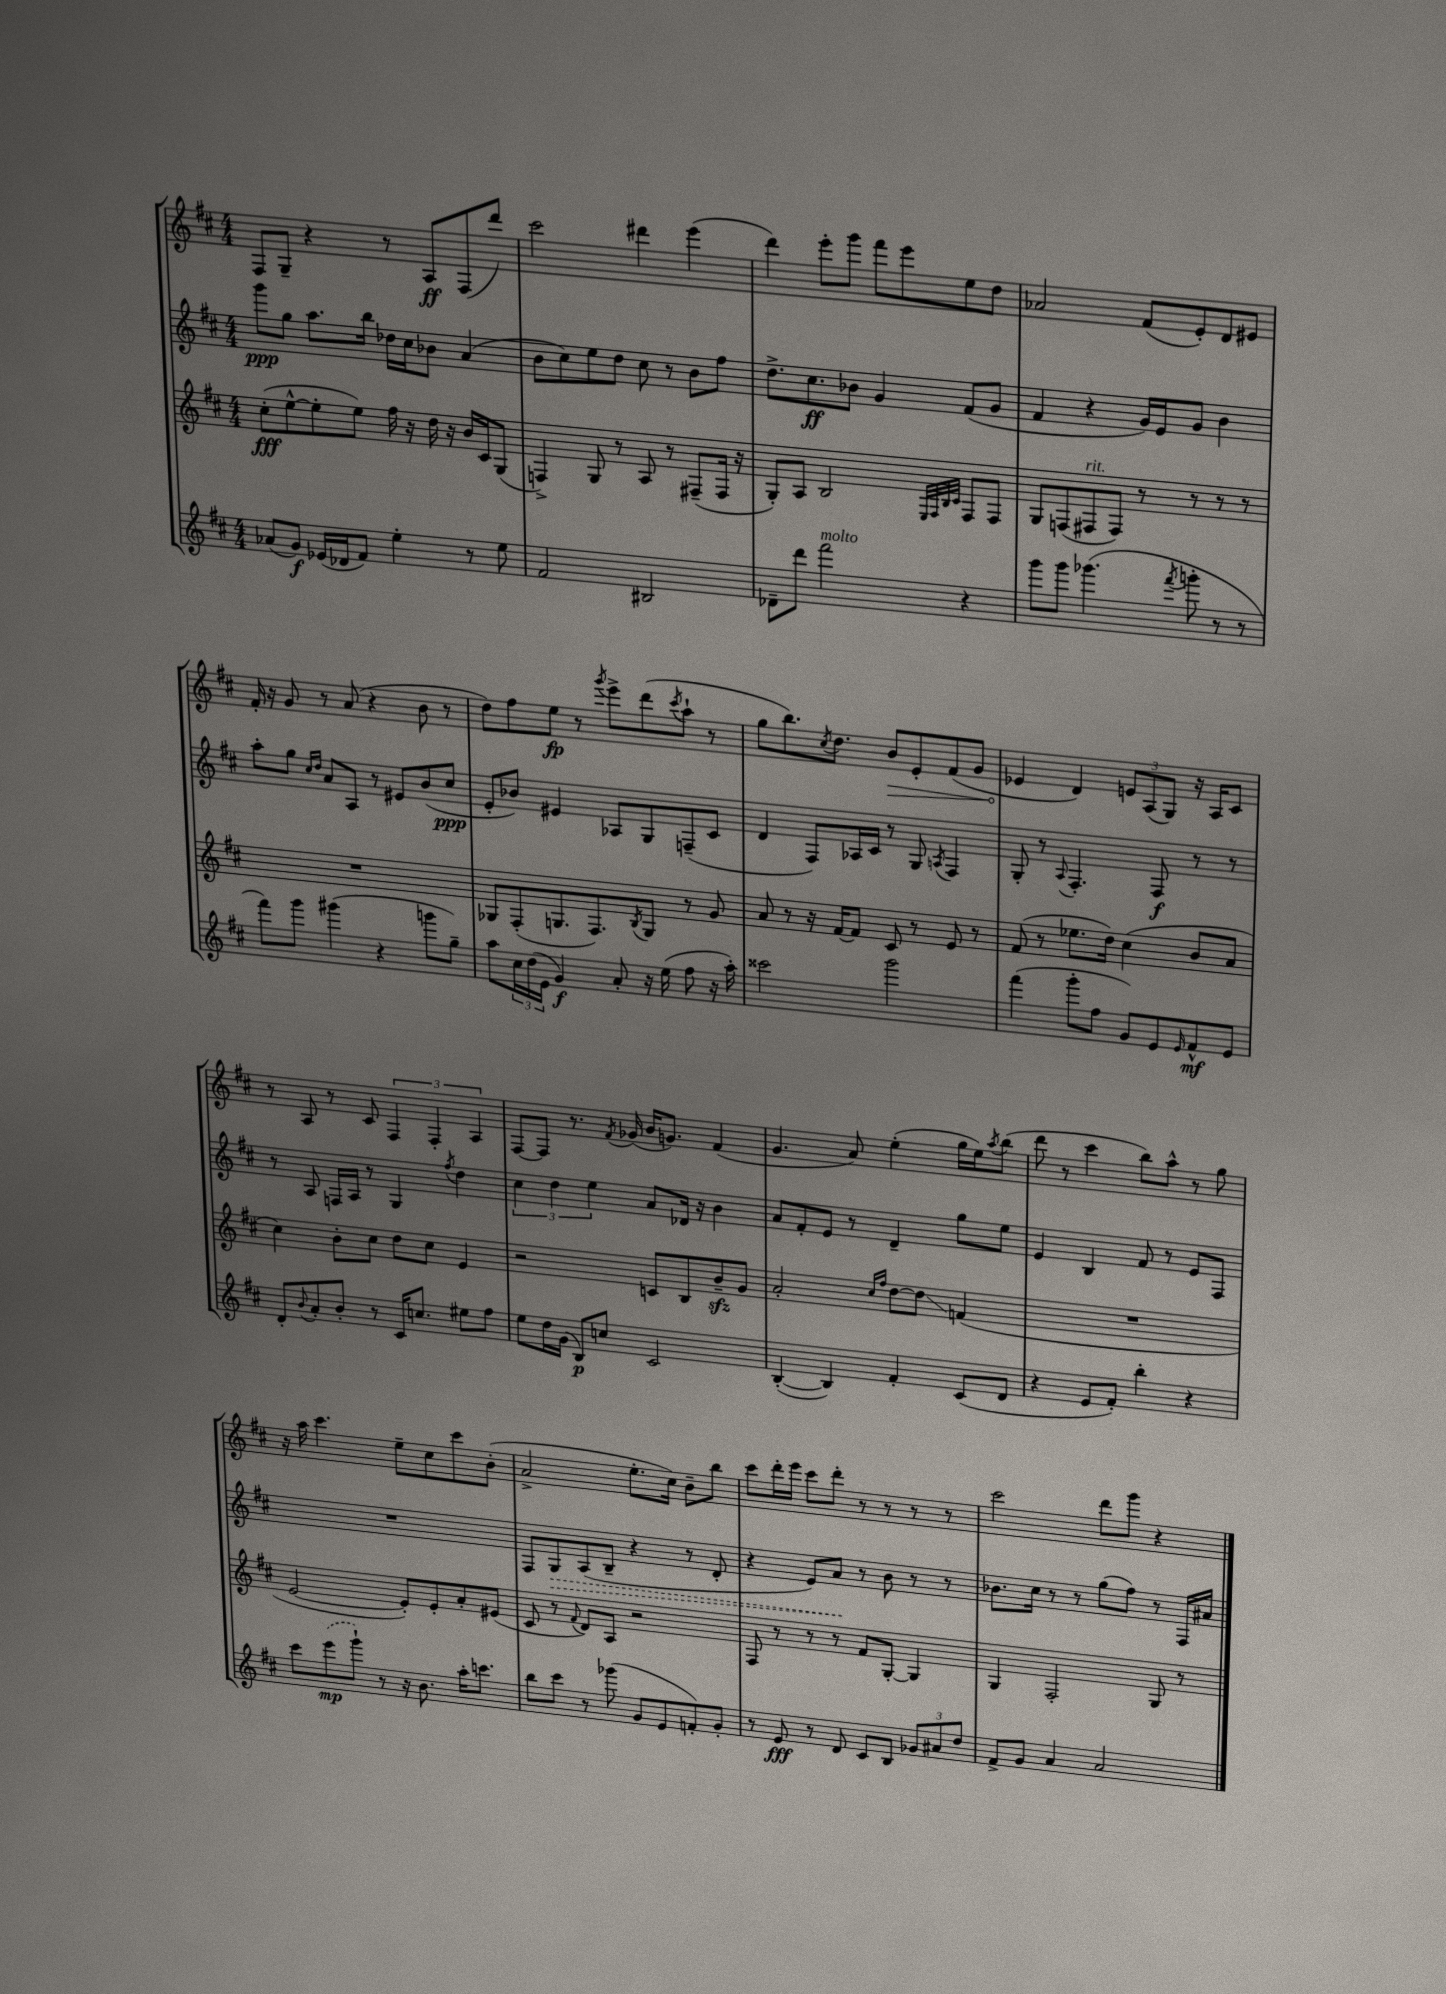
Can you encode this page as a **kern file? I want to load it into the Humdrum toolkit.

**kern	**kern	**kern	**kern
*staff4	*staff3	*staff2	*staff1
*clefG2	*clefG2	*clefG2	*clefG2
*k[f#c#]	*k[f#c#]	*k[f#c#]	*k[f#c#]
*M4/4	*M4/4	*M4/4	*M4/4
(8a-/L	(8cc#'\L	8ggg\L	8F#/L
8g/J)	[8ee^^\	8gg\J	8G~/J
(16e-/LL	8ee'\]	8.aa\L	4r
16d-/J	.	.	.
8f#/J)	8ee\J)	.	.
.	.	16bb\Jk	.
4ee'\	16ff#\	16dd-\LL	8r
.	16r	16cc#\J	.
.	16dd\	8b-\J	8A/L
.	16r	.	.
8r	16b/LL	(4a/	(8F#/
.	16c#/J	.	.
8ee\	(8G/J	.	8ddd/J)
=	=	=	=
2f#/	4F^/)	8b\L	2ccc#\
.	.	8cc#\)	.
.	8G/	8ee\	.
.	8r	8dd\J	.
2B#/	8A/	8cc#\	4ddd#\
.	8r	8r	.
.	(8F#~/L	8b\L	(4eee\
.	16F#/Jk	8ff#\J	.
.	16r	.	.
=	=	=	=
8d-~\L	8G'/L)	8.dd^\L	4ddd\)
8ddd\J	8A/J	.	.
.	.	8.cc#\	.
2fff#\	2B/	.	8eee'\L
.	.	8b-\J	8ggg\J
.	.	4g/	8fff#\L
.	.	.	8eee\
.	32qqE/LLL	.	.
.	32qqF#/	.	.
.	32qqB/	.	.
.	32qqc#/JJJ	.	.
4r	8F#/L	(8f#/L	8ee\
.	8F#/J	8g/J	8dd\J
=	=	=	=
8ggg\L	8G/L	4f#/	2a-/
8ggg\J	(8F/	.	.
(4.ggg-\	8F#/	4r	.
.	8F#/J)	.	.
.	8r	16g/LL)	(8f#/L
.	.	16e/J	.
8qfff#/	.	.	.
8ggg'\	8r	8g/J	8e'/)
8r	8r	4b\	8d/
8r	8r	.	8e#/J
=	=	=	=
8fff#\L)	1r	8aa'\L	16f#'/
.	.	.	16r
8ggg\J	.	8gg\J	8g/
.	.	16qqcc#/LL	.
.	.	16qqdd/JJ	.
(4ggg#\	.	8a/L	8r
.	.	8A/J	(8a/
4r	.	8r	4r
.	.	8e#/L	.
8ggg\L	.	(8b/	8b\
8gg~\J)	.	8cc#/J	8r
=	=	=	=
8aa\L	8G-/L	8e'/L	8dd\L)
24cc#\L	(8F#'/	8b-/J)	8ff#\
(24dd\	.	.	.
24e\JJ	.	.	.
4g/)	8.G/	4e#/	8ee\J
.	.	.	8r
.	8.F#/)	.	.
.	.	.	8qggg/
8a'/	.	8A-/L	8eee^\L
.	8qB/	.	.
16r	8G/J	8G/	(8ddd\
(16ee\	.	.	.
.	.	.	8qccc#/
8ff#\	8r	(8F~/	8aa`\J
16r	8g/	8c#/J	8r
16aa'\)	.	.	.
=	=	=	=
2ccc##\	8a/	4d/	8gg\L
.	8r	.	8.bb\)
.	16r	8F#/L)	.
.	.	.	8qcc#/
.	[16f#/LK	.	8.dd\J
.	8f#/]J	16A-/L	.
.	.	16c#/JJ	.
2ggg\	8c#/	8r	8b/L
.	8r	8G/	8e'/
.	.	8qA/	.
.	8e/	4F#/	(8f#/
.	8r	.	8g/J
=	=	=	=
(4fff#\	(8f#/	8G'/	4e-/
.	8r	8r	.
.	.	8qqA/	.
8ggg'\L	8.ee-\L	4.F#'/	4d/)
8ff#\J	.	.	.
.	16dd\Jk)	.	.
8g/L)	(4cc#\	.	12e/L
.	.	.	(12A/
8e/	.	8F#/	.
.	.	.	12G/J)
16qqe/	.	.	.
8f#^^/	8b/L	8r	16r
.	.	.	16A/LK
8e/J	8a/J	8r	8c#/J
=	=	=	=
8d'/L	4cc#\)	8r	8r
8qqb/	.	.	.
8a'/	.	8A/	8A/
8b'/J	8b'\L	16F/LL	8r
.	.	16A/JJ	.
8r	8cc#\J	8r	8c#/
16c#/LK	8dd\L	4G/	6F#/
8.cc/J	.	.	.
.	8cc#\J	.	.
.	.	.	6F#'/
.	.	8qff#/	.
8ee#\L	4e/	4dd\	.
.	.	.	6A/
8ff#\J	.	.	.
=	=	=	=
8ee\L	2r	6cc#\	[8F#/L
16dd\L	.	.	8F#/]J
.	.	6dd\	.
(16g\JJ	.	.	.
8B/L)	.	.	8.r
.	.	6ee\	.
8cc/J	.	.	.
.	.	.	8qf#/
.	.	.	(16g-/
2c#/	8c/L	8a/L	16b/LK
.	.	.	8.g/J)
.	8B/	16d-/Jk	.
.	.	16r	.
.	8b~/	4b\	(4f#/
.	8g/J	.	.
=	=	=	=
([4B'/	2a'/	8a/L	4.g/
.	.	8f#'/	.
4B/])	.	8e/J	.
.	.	8r	8a/)
.	16qqcc#/LL	.	.
.	16qqff#/JJ	.	.
4f#'/	[8dd\L	4d~/	(4ee'\
.	8dd\]J	.	.
(8c#/L	(4f/	8gg\L	16gg\LL
.	.	.	16ee\J)
.	.	.	8qaa/
8d/J	.	8ee\J	(8bb\J
=	=	=	=
4r	1r	4e/	8ddd\
.	.	.	8r
8e/L	.	4B/	4ccc#\
8f#'/J)	.	.	.
4bb'\	.	8f#/	8bb\L)
.	.	8r	8aa^^\J
4r	.	8e/L	8r
.	.	8F#/J	8gg\
=	=	=	=
8ccc#\L	[2e/	1r	16r
.	.	.	16aa\
(8eee\	.	.	4.ccc#\
8ggg`\J)	.	.	.
8r	.	.	.
16r	8e'/]L)	.	8ee~\L
8.b\	.	.	.
.	8e'/	.	8cc#\
16aa'\LK	8a'/	.	8ccc#\
8.ccc\J	.	.	.
.	(8e#/J	.	(8b'\J
=	=	=	=
8bb\L	8c#/	8F#/L	2a^/
8ccc#\J	8r	8G/	.
.	8qqf#/	.	.
8r	8d/L)	(8A/	.
(8ggg-\	8A/J	8B~/J	.
8g/L	2r	4r	8.ee'\L
8e/	.	.	.
.	.	.	16cc#\Jk)
8f'/)	.	8r	8b~\L
8g'/J	.	8d'/	8bb\J
=	=	=	=
8r	8F#/	4r	8ccc#\L
8e/	8r	.	16ddd'\L
.	.	.	16eee\JJ
8r	8r	8e/L)	8ccc#\L
8d/	8r	8a/J	8ddd'\J
8c#/L	8f#/L	8r	8r
8B/J	[8G'/J	8b\	8r
12g-/L	4G/]	8r	8r
12a#/	.	.	.
.	.	8r	8r
12dd/J	.	.	.
=	=	=	=
8f#^/L	4G/	8.b-\L	2ccc#\
8g/J	.	.	.
.	.	16cc#\Jk	.
4a/	2F#'/	8r	.
.	.	8r	.
2a/	.	(8gg\L	8ddd\L
.	.	8ff#\J)	8ggg\J
.	8G/	8r	4r
.	8r	16F#/LL	.
.	.	16a#/JJ	.
==	==	==	==
*-	*-	*-	*-
